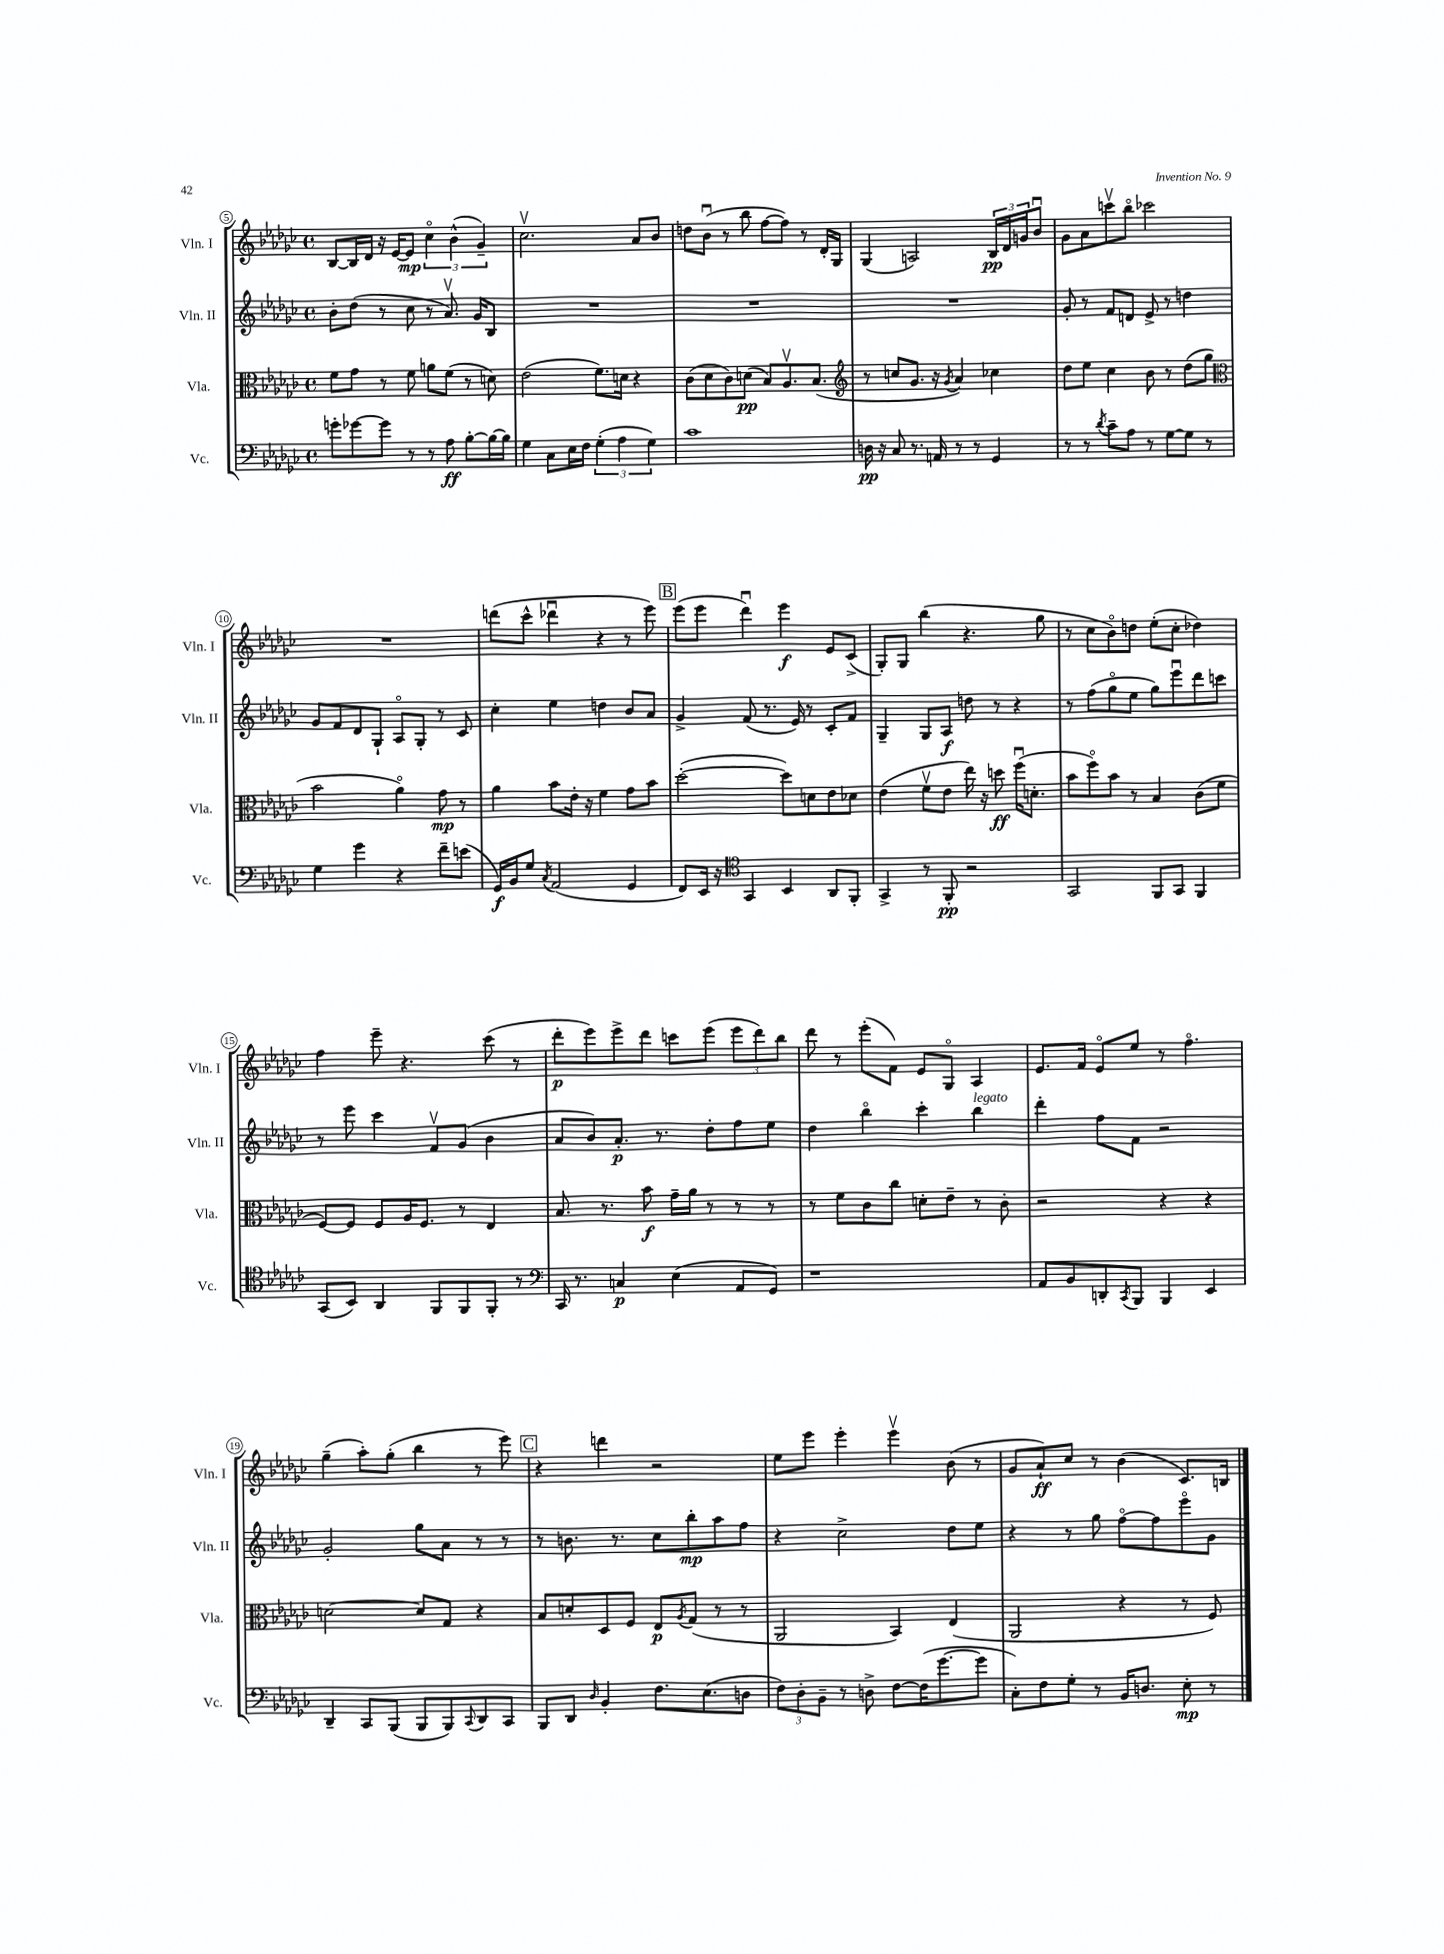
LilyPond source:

<<
\new StaffGroup <<
\new Staff = "s0" \with { instrumentName = "Vln. I" shortInstrumentName = "Vln. I" } {
    \clef treble \key ges \major \defaultTimeSignature \time 4/4
    bes8~ bes16 des'16 r16 ees'16~ ees'8\mp \tuplet 3/2 { ces''4\flageolet bes'4-^( ges'4--) } |
    ces''2.\upbow aes'8 bes'8 |
    d''8 bes'8\downbow( r8 bes''8 f''8~ f''8) r8 des'16-. ges16 |
    ges4( a2) \tuplet 3/2 { bes16\pp des'16 g'16 } bes'8\downbow |
    ges'8 aes'8 c'''8\upbow bes''8\flageolet ces'''2 |
    R1 |
    d'''8( ces'''8-^ des'''4\downbow r4 r8 ees'''8) |
    \mark \markup { \box "B" } ees'''8( ees'''8 des'''4\downbow) ees'''4\f ees'8 ces'8->( |
    ges8-.) ges8 bes''4( r4. ges''8 |
    r8 ces''8 bes'8\flageolet) d''8 ees''8-.( ces''8-. des''4) |
    f''4 ees'''8-- r4. ces'''8( r8 |
    des'''8-.\p ees'''8) ees'''8-> des'''8 c'''8 ees'''8( \tuplet 3/2 { ees'''8 des'''8) bes''8 } |
    des'''8 r8 ees'''8-.( f'8) ees'8 ges8\flageolet aes4 |
    ees'8. f'16 ees'8\flageolet ees''8 r8 f''4.\flageolet |
    ges''4--( aes''8-.) ges''8-.( bes''4 r8 ees'''8) |
    \mark \markup { \box "C" } r4 d'''4 r2 |
    ees''8 ees'''8 ees'''4-. ees'''4\upbow bes'8( r8 |
    ges'8 aes'8-!\ff) ces''8 r8 bes'4( ces'8.) b16 \bar "|." |
}
\new Staff = "s1" \with { instrumentName = "Vln. II" shortInstrumentName = "Vln. II" } {
    \clef treble \key ges \major \defaultTimeSignature \time 4/4
    bes'8-. des''8( r8 ces''8 r8 aes'8.\upbow) ges'16 bes8 |
    R1 |
    R1 |
    R1 |
    ges'8-. r8 f'8 d'8 ees'8-> r8 d''4 |
    ges'8 f'8 des'8 ges8-! aes8\flageolet ges8-. r8 ces'8 |
    ces''4-. ees''4 d''4 bes'8 aes'8 |
    \mark \markup { \box "B" } ges'4-> f'8( r8. ees'16) r8 ces'8-. f'8 |
    ges4-- ges8 aes8\f d''8 r8 r4 |
    r8 f''8( ges''8\flageolet ees''8 ges''8) ees'''8\downbow des'''8 c'''8 |
    r8 ees'''8 ces'''4 f'8\upbow ges'8( bes'4 |
    aes'8 bes'8) aes'8.-.\p r8. des''8-. f''8 ees''8 |
    des''4 bes''4\flageolet ces'''4-. bes''4^\markup { \italic "legato" } |
    des'''4-. f''8 f'8 r2 |
    ges'2-. ges''8 aes'8 r8 r8 |
    \mark \markup { \box "C" } r8 b'8. r8. ces''8 bes''8-.\mp aes''8 f''8 |
    r4 ces''2-> des''8 ees''8 |
    r4 r8 ges''8 f''8~\flageolet f''8 ees'''8\flageolet ges'8 \bar "|." |
}
\new Staff = "s2" \with { instrumentName = "Vla." shortInstrumentName = "Vla." } {
    \clef alto \key ges \major \defaultTimeSignature \time 4/4
    f'8 ges'8 r8 f'8 a'8 f'8( r8 d'8) |
    ees'2( f'8.) d'16 r4 |
    ces'8( des'8 ces'8) d'8\pp( bes8) aes8.\upbow bes8.( |
    \clef treble r8 c''8 ges'8. r16 \acciaccatura { ges'8 } aes'4) ces''4 |
    des''8 ees''8 ces''4 bes'8 r8 des''8( ges''8 |
    \clef alto bes'2 aes'4\flageolet) ges'8\mp r8 |
    aes'4 bes'8 ees'16-. r16 f'4 ges'8 bes'8 |
    \mark \markup { \box "B" } des''2~-.( des''8) d'8 ees'8 des'8 |
    ees'4( f'8\upbow ees'8 ees''16) r16 d''8\ff f''16\downbow( d'8.-. |
    bes'8 f''8\flageolet) bes'8 r8 bes4 ces'8( f'8 |
    f8~) f8 f8 aes16 f8. r8 ees4 |
    bes8. r8. bes'8\f ges'16-- aes'16 r8 r8 r8 |
    r8 f'8 ces'8 ces''8 d'8-. ees'8-- r8 ces'8-. |
    r2 r4 r4 |
    d'2~ d'8 ges8 r4 |
    \mark \markup { \box "C" } bes8 d'8-. des8 f8 ees8\p \acciaccatura { aes8 } ges8( r8 r8 |
    aes,2 bes,4) ees4( |
    aes,2 r4 r8 f8) \bar "|." |
}
\new Staff = "s3" \with { instrumentName = "Vc." shortInstrumentName = "Vc." } {
    \clef bass \key ges \major \defaultTimeSignature \time 4/4
    g'8-. ges'8~ ges'8 r8 r8 aes8\ff bes8~-. bes16~ bes16 |
    ges4 ces8 ees16 f16 \tuplet 3/2 { ges4-.( aes4 ges4) } |
    ces'1 |
    d16\pp r16 ces8 r8. a,16 r8 r8 ges,4 |
    r8 r8 \acciaccatura { des'8 } ces'8-- aes8 r8 ges8~ ges8 r8 |
    ges4 ges'4 r4 f'8-- e'8( |
    ges,16\f) bes,16 ges8 \acciaccatura { ces8 } aes,2( ges,4 |
    \mark \markup { \box "B" } f,8) ees,16 r16 \clef tenor ges,4 bes,4 aes,8 f,8-. |
    ges,4-> r8 f,8-.\pp r2 |
    ges,2 f,8 ges,8 f,4 |
    ges,8( bes,8) aes,4 f,8 f,8 f,8-. r8 |
    \clef bass ces,16 r8. c4\p ees4( aes,8 ges,8) |
    r1 |
    aes,8 bes,8 d,8-. \acciaccatura { ces,8 } bes,,8 bes,,4 ees,4 |
    des,4-- ces,8 bes,,8( bes,,8 bes,,8) \appoggiatura { ces,8 } des,8 ces,8 |
    \mark \markup { \box "C" } bes,,8 des,8 \grace { des16 } bes,4-. f8. ees8.( d8 |
    \tuplet 3/2 { f8) des8-. bes,8-- } r8 d8-> f8~ f16( ges'8.~ ges'8 |
    ces8-.) f8 ges8-. r8 bes,16 d8. ees8-.\mp r8 \bar "|." |
}
>>
>>
\layout { \context { \Score currentBarNumber = #5 \override BarNumber.stencil = #(make-stencil-circler 0.1 0.3 ly:text-interface::print) } }
